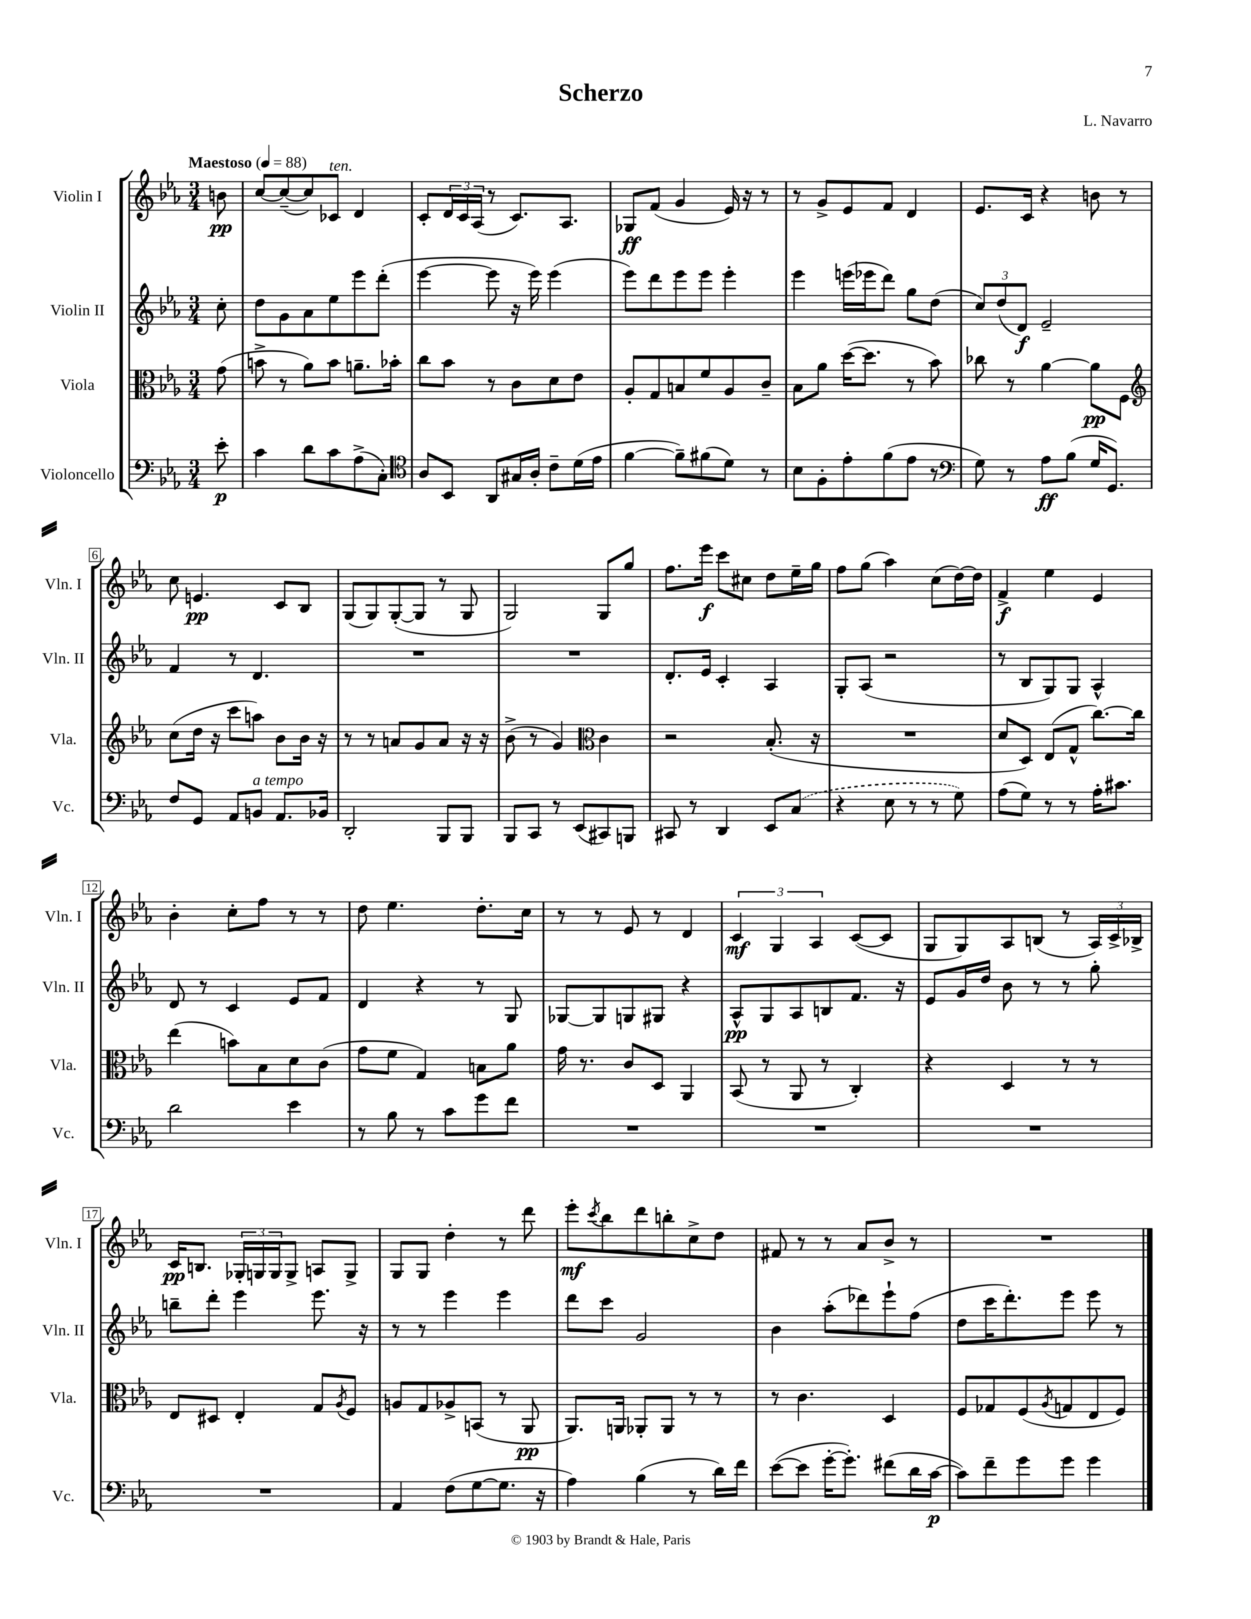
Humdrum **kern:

**kern	**kern	**kern	**kern
*staff4	*staff3	*staff2	*staff1
*clefF4	*clefC3	*clefG2	*clefG2
*k[b-e-a-]	*k[b-e-a-]	*k[b-e-a-]	*k[b-e-a-]
*M3/4	*M3/4	*M3/4	*M3/4
*MM88	*MM88	*MM88	*MM88
8e-'\	(8g\	8cc'\	8b\
=	=	=	=
4c\	8b^\	8dd\L	[8cc/L
.	8r	8g\	(8cc~/_
8d\L	8a-\L)	8a-\	8cc/])
8c\	8b\J	8ee-\	8c-/J
(8A-^\	8.a~\L	8eee-\	4d/
8C'\J)	.	(8ddd'\J	.
.	16b-'\Jk	.	.
=	=	=	=
*clefC4	*	*	*
8A-/L	8cc\L	[4eee-\	8c'/L
8BB-/J	8b-\J	.	24d/L
.	.	.	24c/
.	.	.	(24A-/JJ
8AA-/L	8r	8eee-\]	8r
16G#/L	8c\L	16r	8.c/L)
16A-'/JJ	.	16eee-\)	.
8c~\L	8d\	(4eee-\	.
.	.	.	8.A-/J
(16d\L	8e-\J	.	.
16e-\JJ	.	.	.
=	=	=	=
[4f\	8A-'/L	8eee-\L)	8G-/L
.	8G/	8ddd\	(8f/J
8f~\]L)	8B/	8eee-\	4g/
(8f#\	8f/	8eee-\J	.
8d\J)	8A-/	4eee-'\	16e-/)
.	.	.	16r
8r	8c~/J	.	8r
=	=	=	=
8B-\L	8B-\L	4eee-\	8r
8F'\	8a-\J	.	8g^/L
8e-'\	([16dd\LK	(16eee\LL	8e-/
.	8.dd\]J	16eee-\J	.
(8f\	.	8ddd\J)	8f/J
8e-\J	8r	8gg\L	4d/
8r	8b-\)	(8dd\J	.
=	=	=	=
*clefF4	*	*	*
8G\)	8cc-\	12cc/L)	8.e-/L
.	.	(12dd/	.
8r	8r	.	.
.	.	12d/J)	.
.	.	.	16c/Jk
8A-\L	[4a-\	2e-~/	4r
(8B-\J	.	.	.
16G/LK	8a-\]L	.	8b\
8.GG/J)	.	.	.
.	8F\J	.	8r
=	=	=	=
*	*clefG2	*	*
8F/L	(8cc\L	4f/	8cc\
8GG/J	16dd\Jk	.	4.e/
.	16r	.	.
8AA-/L	8ccc\L	8r	.
8BB/J	8aa\J)	4.d/	.
8.AA-/L	8b-\L	.	8c/L
.	16b-\Jk	.	8B-/J
16BB-/Jk	16r	.	.
=	=	=	=
2DD'/	8r	2.r	(8G/L
.	8r	.	8G/)
.	8a/L	.	([8G'/
.	8g/	.	8G/]J
8BBB-/L	8a/J	.	8r
8BBB-/J	16r	.	8G/
.	16r	.	.
=	=	=	=
8BBB-/L	(8b-^\	2.r	2G/)
8CC/J	8r	.	.
8r	4g/)	.	.
(8EE-/L	.	.	.
*	*clefC3	*	*
8CC#/)	4c\	.	8G/L
8BBB/J	.	.	8gg/J
=	=	=	=
8CC#/	2r	8.d'/L	8.ff\L
8r	.	.	.
.	.	16e-/Jk	16eee-\Jk
4DD/	.	4c'/	8ccc\L
.	.	.	8cc#\J
8EE-/L	(8.B-'/	4A-/	8dd\L
(8C/J	.	.	16ee-~\L
.	16r	.	16gg\JJ
=	=	=	=
4r	2.r	8G'/L	8ff\L
.	.	(8A-/J	(8gg\J
8E-\	.	2r	4aa-\)
8r	.	.	.
8r	.	.	(8cc\L
8G\)	.	.	[16dd\L)
.	.	.	16dd\]JJ
=	=	=	=
(8A-\L	8d/L	8r	4f^/
8G\J)	8D/J)	8B-/L	.
8r	(8E-/L	8G/)	4ee-\
8r	8G^^/J	8G/J	.
16A-'\LK	[8.cc\L)	4A-^^/	4e-/
8.c#\J	.	.	.
.	16cc\]Jk	.	.
=	=	=	=
2d\	(4ee-\	8d/	4b-'\
.	.	8r	.
.	8b\L)	4c/	8cc'\L
.	8B-\	.	8ff\J
4e-\	8d\	8e-/L	8r
.	(8c\J	8f/J	8r
=	=	=	=
8r	8g\L	4d/	8dd\
8B-\	8f\J	.	4.ee-\
8r	4G/)	4r	.
8c\L	.	.	.
8g\	8B\L	8r	8.dd'\L
8f\J	8a-\J	8G/	.
.	.	.	16cc\Jk
=	=	=	=
2.r	16g\	[8G-/L	8r
.	8.r	.	.
.	.	8G-/]	8r
.	8c/L	8G/	8e-/
.	8D/J	8G#/J	8r
.	4AA-/	4r	4d/
=	=	=	=
2.r	(8BB-/	8A-^^/L	6c/
.	8r	8G/	.
.	.	.	6G/
.	8AA-/	8A-/	.
.	.	.	6A-/
.	8r	8B/	.
.	4C'/)	8.f/J	([8c/L
.	.	.	8c/]J
.	.	16r	.
=	=	=	=
2.r	4r	8e-/L	8G/L
.	.	16g/L	8G/)
.	.	16dd/JJ	.
.	4D/	8b-\	8A-/
.	.	8r	(8B/J
.	8r	8r	8r
.	8r	8gg'\	24A-/LL)
.	.	.	24c^/
.	.	.	24B-^/JJ
=	=	=	=
2.r	8E-/L	8bb~\L	16c/LK
.	.	.	8.B/J
.	8D#/J	8ddd'\J	.
.	4E-'/	4eee-\	24G-'/LL
.	.	.	24G/
.	.	.	24G/J
.	.	.	8G^/J
.	8G/L	8.eee-\	8A/L
.	8qA-/	.	.
.	8F/J	.	8G^/J
.	.	16r	.
=	=	=	=
4AA-/	8A/L	8r	8G/L
.	8G/	8r	8G/J
(8F\L	8A-^/	4eee-\	4dd'\
[8G\	(8BB/J	.	.
8.G\]J	8r	4eee-\	8r
.	8AA-/	.	8ddd\
16r	.	.	.
=	=	=	=
4A-\)	8.AA-/L)	8ddd\L	8eee-'\L
.	.	.	8qccc/
.	.	8ccc\J	8bb-\
.	16AA/Jk	.	.
(4B-\	8AA-'/L	2g/	8ddd\
.	8AA-/J	.	8bb'\
8r	8r	.	8cc^\
16d\LL)	8r	.	8dd\J
16f\JJ	.	.	.
=	=	=	=
([8e-\L	8r	4b-\	8f#/
8e-\]J	4.c\	.	8r
[16g'\LK	.	(8aa-'\L	8r
8.g'\]J)	.	.	.
.	.	8ddd-\)	8a-/L
(8f#\L	4D/	8eee-`\	8b-^/J
16d\L	.	(8ff\J	8r
[16c\JJ	.	.	.
=	=	=	=
8c\]L)	8F/L	8dd\L	2.r
8f~\	8G-/	16ccc\K	.
.	.	8.ddd'\)	.
8g\	(8F/	.	.
.	8qA-/	.	.
8g\J	8G/	8eee-\J	.
4g\	8E-/	8eee-\	.
.	8F/J)	8r	.
==	==	==	==
*-	*-	*-	*-
